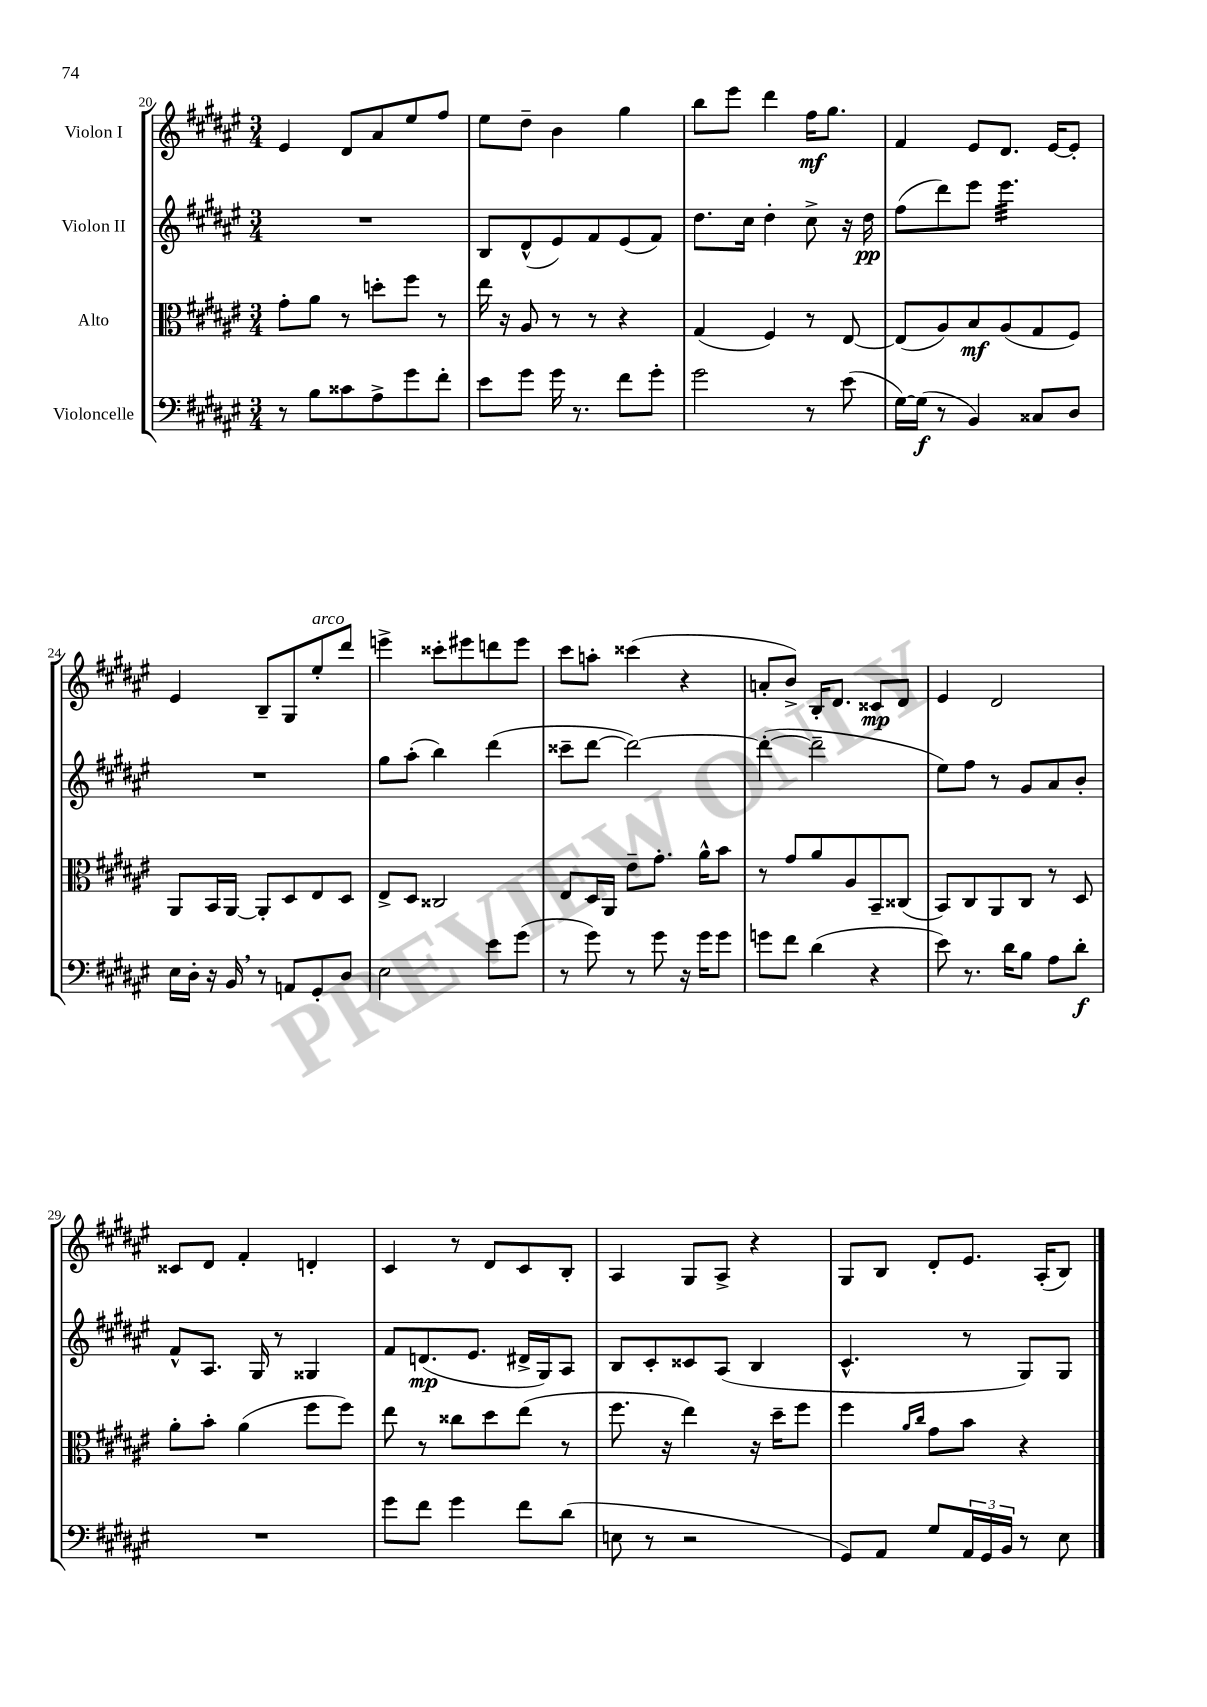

**kern	**kern	**kern	**kern
*staff4	*staff3	*staff2	*staff1
*clefF4	*clefC3	*clefG2	*clefG2
*k[f#c#g#d#a#e#]	*k[f#c#g#d#a#e#]	*k[f#c#g#d#a#e#]	*k[f#c#g#d#a#e#]
*M3/4	*M3/4	*M3/4	*M3/4
8r	8g#'	2.r	4e#
8B	8a#	.	.
8c##	8r	.	8d#
8A#^	8dd'	.	8a#
8g#	8ff#	.	8ee#
8f#'	8r	.	8ff#
=	=	=	=
8e#	16ee#	8B	8ee#
.	16r	.	.
8g#	8A#	(8d#^^	8dd#~
16g#	8r	8e#)	4b
8.r	.	.	.
.	8r	8f#	.
8f#	4r	(8e#	4gg#
8g#'	.	8f#)	.
=	=	=	=
2g#	(4G#	8.dd#	8bb
.	.	.	8eee#
.	.	16cc#	.
.	4F#)	4dd#'	4ddd#
8r	8r	8cc#^	16ff#
.	.	.	8.gg#
(8e#	[8E#	16r	.
.	.	16dd#	.
=	=	=	=
[16G#)	(8E#]	(8ff#	4f#
(16G#]	.	.	.
8r	8A#)	8ddd#)	.
4BB)	8B	8eee#	8e#
.	(8A#	4.eee#	8.d#
8C##	8G#	.	.
.	.	.	[16e#
8D#	8F#)	.	8e#']
=	=	=	=
16E#	8AA#	2.r	4e#
16D#'	.	.	.
16r	16BB	.	.
16BB	[16AA#	.	.
8r	8AA#']	.	8B~
8AA	8D#	.	8G#
8GG#'	8E#	.	8ee#'
8D#	8D#	.	8ddd#
=	=	=	=
2E#	8E#^	8gg#	4eee^
.	8D#	(8aa#'	.
.	2C##	4bb)	8ccc##'
.	.	.	8eee#
8e#	.	(4ddd#	8ddd
(8g#	.	.	8eee#
=	=	=	=
8r	8E#	8ccc##~	8ccc#
8g#)	16D#	[8ddd#	8aa'
.	16AA#	.	.
8r	8e#~	2ddd#_)	(4ccc##
8g#	8.g#'	.	.
16r	.	.	4r
16g#	16a#^^	.	.
8g#	8b	.	.
=	=	=	=
8g	8r	(4ddd#'_	8a'
8f#	8g#	.	8b^)
(4d#	8a#	2ddd#~]	16B'
.	.	.	8.d#
.	8A#	.	.
4r	8BB~	.	8c##
.	(8C##	.	8d#
=	=	=	=
8e#)	8BB)	8ee#)	4e#
8.r	8C#	8ff#	.
.	8AA#	8r	2d#
16d#	.	.	.
8B	8C#	8g#	.
8A#	8r	8a#	.
8d#'	8D#	8b'	.
=	=	=	=
2.r	8a#'	8f#^^	8c##
.	8b'	8.A#	8d#
.	(4a#	.	4f#'
.	.	16G#	.
.	.	8r	.
.	8ff#	4G##	4d'
.	8ff#)	.	.
=	=	=	=
8g#	8ee#	8f#	4c#
8f#	8r	(8.d	.
4g#	8cc##	.	8r
.	.	8.e#	.
.	8dd#	.	8d#
8f#	(8ee#	16d#^	8c#
.	.	16G#)	.
(8d#	8r	8A#	8B'
=	=	=	=
8E	8.ff#	8B	4A#
8r	.	8c#'	.
.	16r	.	.
2r	4ee#)	8c##	8G#
.	.	(8A#	8A#^
.	16r	4B	4r
.	16dd#~	.	.
.	8ff#	.	.
=	=	=	=
8GG#)	4ff#	4.c#^^	8G#
8AA#	.	.	8B
.	16qqa#	.	.
.	16qqcc#	.	.
8G#	8g#	.	8d#'
24AA#	8b	8r	8.e#
24GG#	.	.	.
24BB	.	.	.
8r	4r	8G#)	.
.	.	.	(16A#'
8E#	.	8G#	8B)
==	==	==	==
*-	*-	*-	*-
